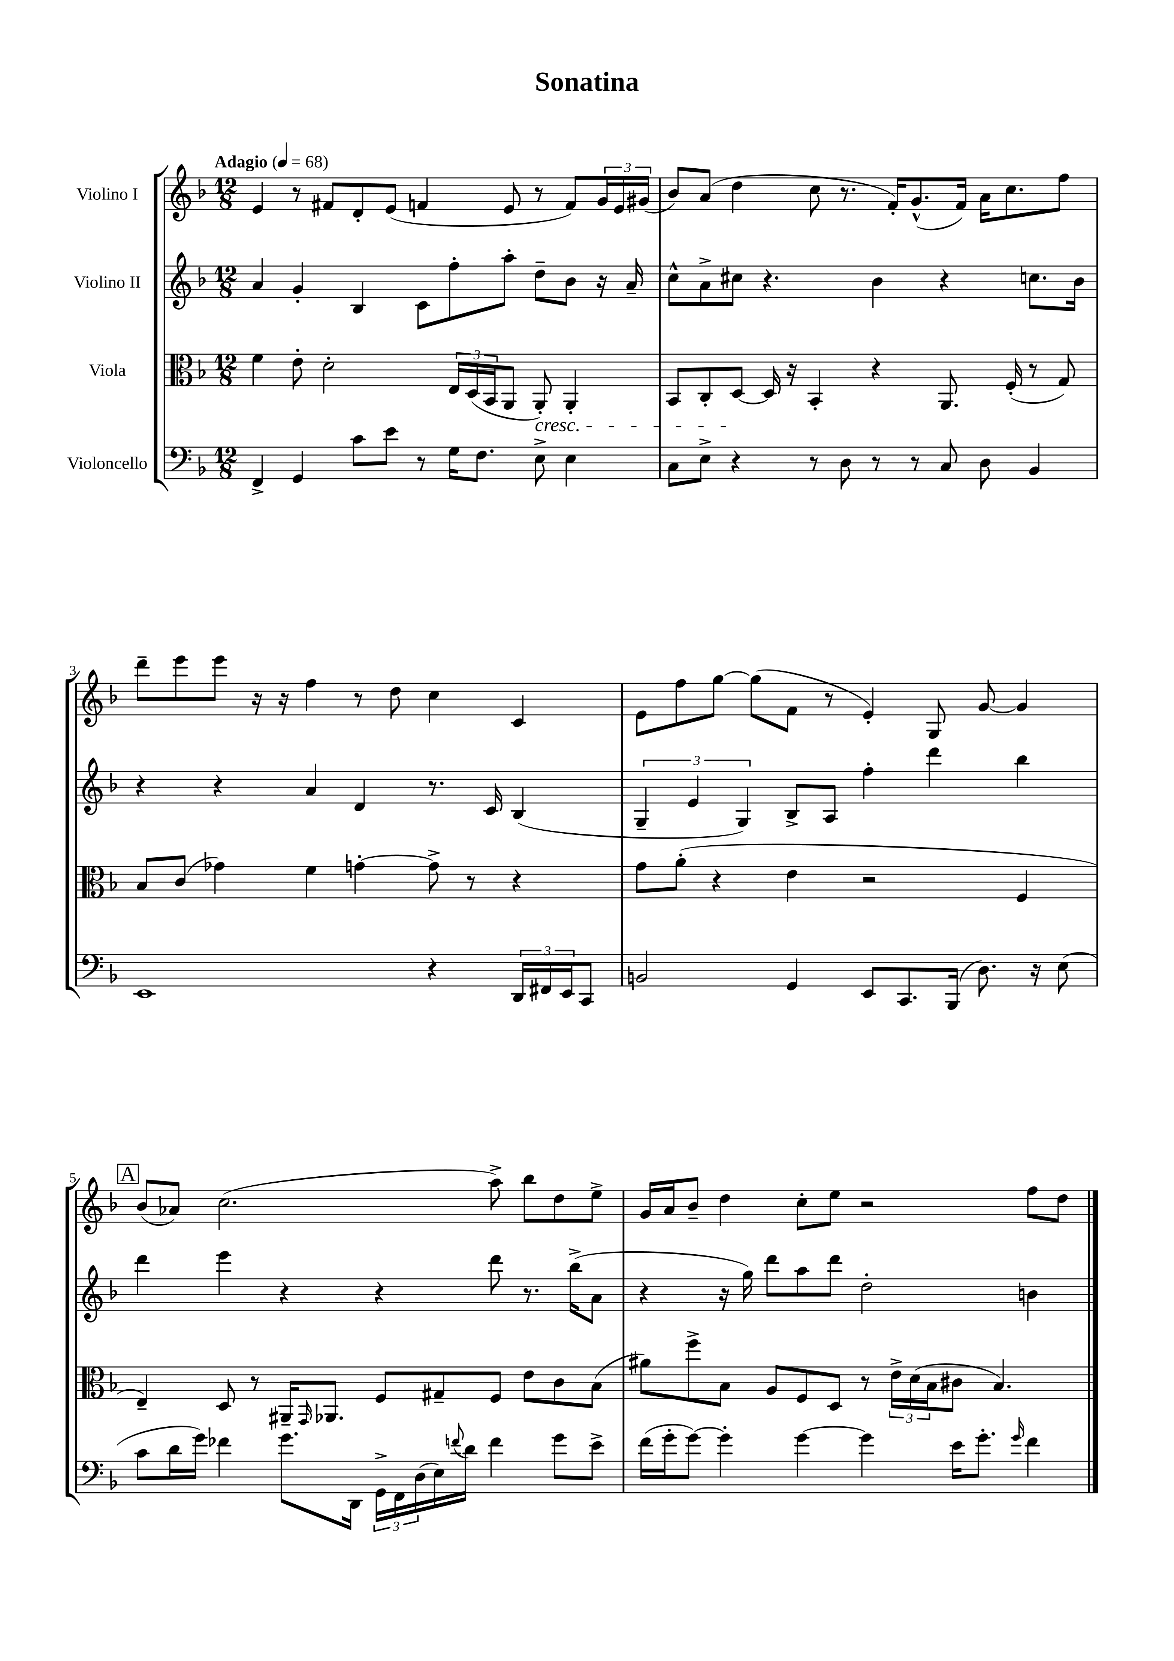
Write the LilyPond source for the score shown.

\header { title = "Sonatina" }
<<
\new StaffGroup <<
\new Staff = "s0" \with { instrumentName = "Violino I" } {
    \clef treble \key f \major \numericTimeSignature \time 12/8 \tempo "Adagio" 4 = 68
    e'4 r8 fis'8 d'8-. e'8( f'4 e'8 r8 f'8) \tuplet 3/2 { g'16 e'16 gis'16( } |
    bes'8) a'8( d''4 c''8 r8. f'16-.) g'8.-^( f'16) a'16 c''8. f''8 |
    d'''8-- e'''8 e'''8 r16 r16 f''4 r8 d''8 c''4 c'4 |
    e'8 f''8 g''8~ g''8( f'8 r8 e'4-.) g8 g'8~ g'4 |
    \mark \markup { \box "A" } bes'8( aes'8) c''2.( a''8->) bes''8 d''8 e''8-> |
    g'16 a'16 bes'8-- d''4 c''8-. e''8 r2 f''8 d''8 \bar "|." |
}
\new Staff = "s1" \with { instrumentName = "Violino II" } {
    \clef treble \key f \major \numericTimeSignature \time 12/8
    a'4 g'4-. bes4 c'8 f''8-. a''8-. d''8-- bes'8 r16 a'16-- |
    c''8-^ a'8-> cis''8 r4. bes'4 r4 c''8. bes'16 |
    r4 r4 a'4 d'4 r8. c'16 bes4( |
    \tuplet 3/2 { g4-- e'4 g4) } bes8-> a8 f''4-. d'''4 bes''4 |
    \mark \markup { \box "A" } d'''4 e'''4 r4 r4 d'''8 r8. bes''16->( a'8 |
    r4 r16 g''16) d'''8 a''8 d'''8 d''2-. b'4 \bar "|." |
}
\new Staff = "s2" \with { instrumentName = "Viola" } {
    \clef alto \key f \major \numericTimeSignature \time 12/8
    f'4 e'8-. d'2-. \tuplet 3/2 { e16 d16( bes,16 } a,8 a,8-.\cresc) a,4-. |
    bes,8 c8-. d8~\! d16 r16 bes,4-. r4 a,8. f16-.( r8 g8) |
    bes8 c'8( ges'4) f'4 g'4~-. g'8-> r8 r4 |
    g'8 a'8-.( r4 e'4 r2 f4 |
    \mark \markup { \box "A" } e4--) d8 r8 ais,16-- \grace { g,16 } aes,8. f8 gis8-- f8 e'8 c'8 bes8( |
    ais'8) f''8-> bes8 a8 f8 d8 r8 \tuplet 3/2 { e'16-> d'16( bes16 } cis'8 bes4.) \bar "|." |
}
\new Staff = "s3" \with { instrumentName = "Violoncello" } {
    \clef bass \key f \major \numericTimeSignature \time 12/8
    f,4-> g,4 c'8 e'8 r8 g16 f8. e8-> e4 |
    c8 e8-> r4 r8 d8 r8 r8 c8 d8 bes,4 |
    e,1 r4 \tuplet 3/2 { d,16 fis,16 e,16 } c,8 |
    b,2 g,4 e,8 c,8. bes,,16( d8.) r16 e8( |
    \mark \markup { \box "A" } c'8 d'16 g'16) fes'4 g'8. d,16 \tuplet 3/2 { g,16-> f,16 d16( } e16) \appoggiatura { f'8 } d'16 f'4 g'8 e'8-> |
    f'16( g'16-. g'8~) g'4-. g'4~ g'4 e'16 g'8.-. \grace { g'16 } f'4 \bar "|." |
}
>>
>>
